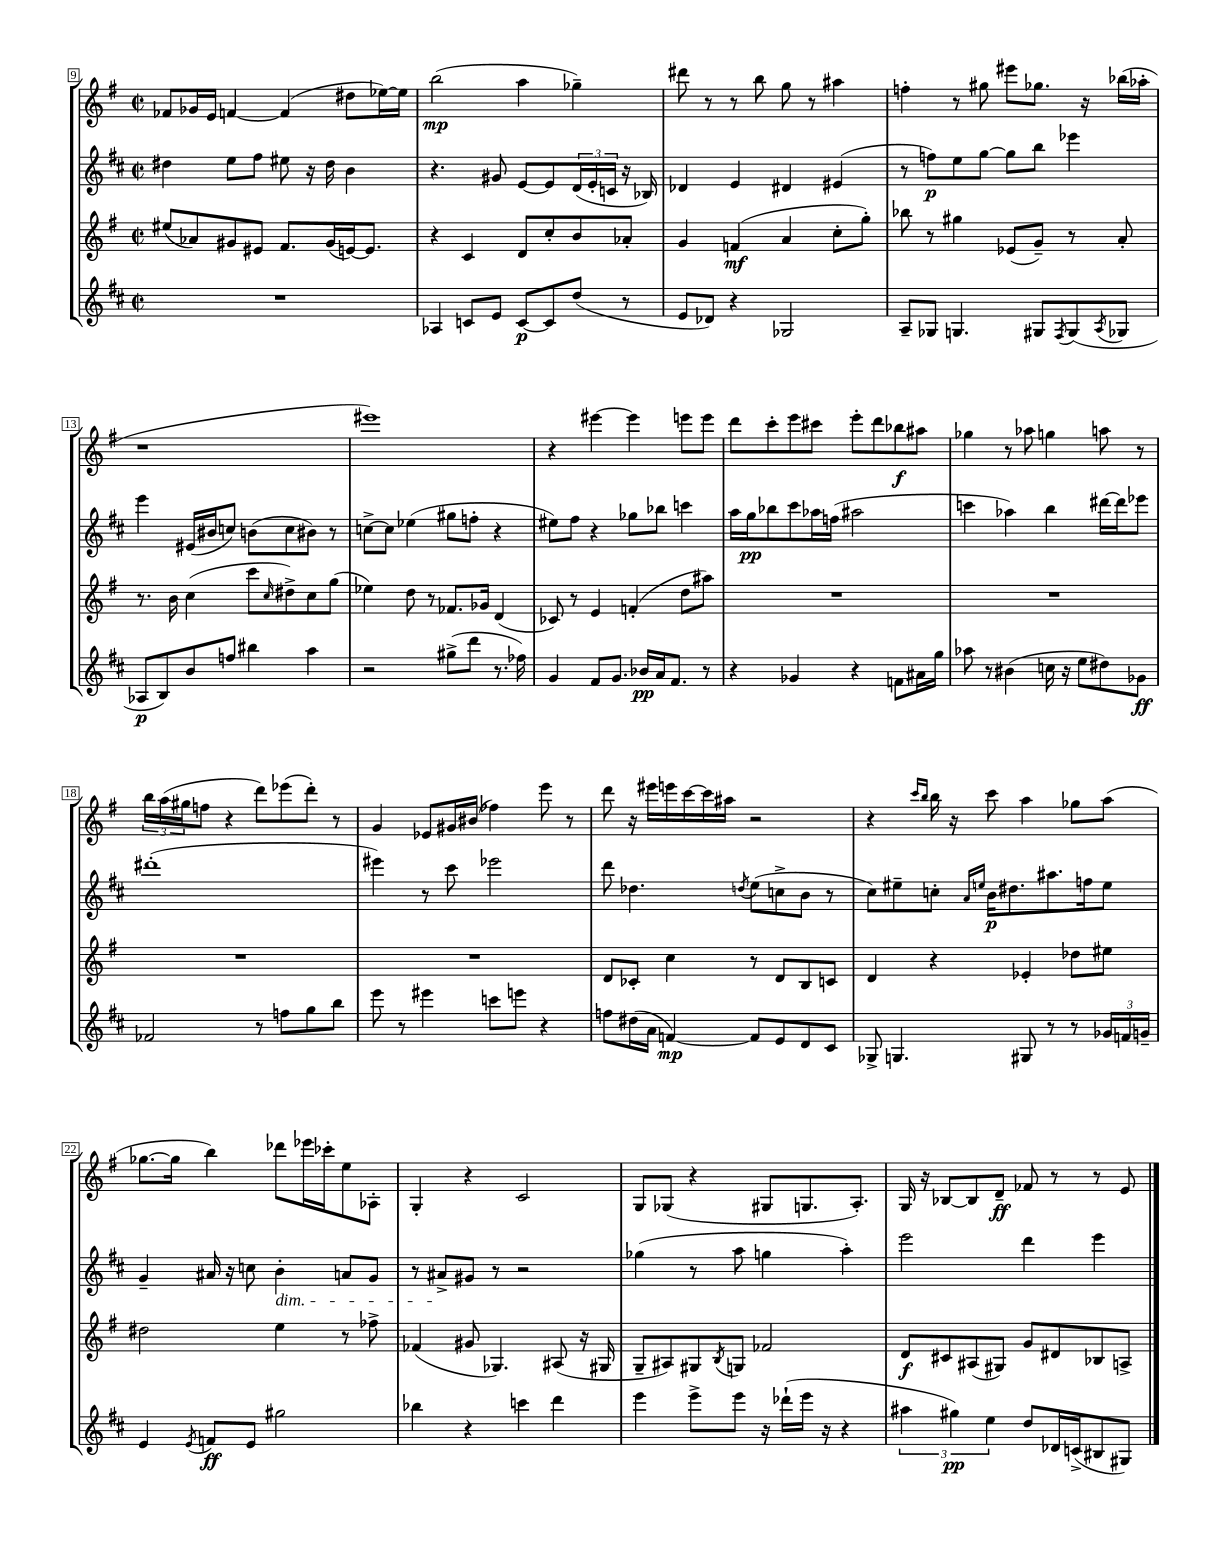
<<
\new StaffGroup <<
\new Staff = "s0" {
    \clef treble \key g \major \defaultTimeSignature \time 2/2
    fes'8 ges'16 e'16 f'4~ f'4( dis''8 ees''16~) ees''16 |
    b''2\mp( a''4 ges''4--) |
    dis'''8 r8 r8 b''8 g''8 r8 ais''4 |
    f''4-. r8 gis''8 eis'''8 ges''8. r16 bes''16( aes''16-. |
    r1 |
    eis'''1) |
    r4 eis'''4~ eis'''4 e'''8 e'''8 |
    d'''8 c'''8-. e'''8 cis'''8 e'''8-. d'''8 bes''8\f ais''8 |
    ges''4 r8 aes''8 g''4 a''8 r8 |
    \tuplet 3/2 { b''16 a''16( gis''16 } f''8 r4 d'''8) ees'''8( d'''8-.) r8 |
    g'4 ees'8 gis'16 bis'16( fes''4) e'''8 r8 |
    d'''8 r16 eis'''16 e'''16 c'''16~ c'''16 ais''16 r2 |
    r4 \grace { c'''16 b''16 } b''16 r16 c'''8 a''4 ges''8 a''8( |
    ges''8.~ ges''16 b''4) des'''8 ees'''16 ces'''16-. e''8 aes8-. |
    g4-. r4 c'2 |
    g8 ges8( r4 gis8 g8. a8.-.) |
    g16 r16 bes8~ bes8 d'8--\ff fes'8 r8 r8 e'8 \bar "|." |
}
\new Staff = "s1" {
    \clef treble \key d \major \defaultTimeSignature \time 2/2
    dis''4 e''8 fis''8 eis''8 r16 dis''16 b'4 |
    r4. gis'8 e'8~ e'8 \tuplet 3/2 { d'16( e'16-. c'16 } r16 bes16) |
    des'4 e'4 dis'4 eis'4( |
    r8 f''8\p) e''8 g''8~ g''8 b''8 ees'''4 |
    e'''4 eis'16( bis'16 c''8) b'8( c''8 bis'8) r8 |
    c''8~-> c''8 ees''4( gis''8 f''8-. r4 |
    eis''8) fis''8 r4 ges''8 bes''8 c'''4 |
    a''16 g''16\pp bes''8 cis'''8 aes''16 f''16( ais''2 |
    c'''4 aes''4) b''4 dis'''16~ dis'''16 ees'''8 |
    dis'''1-.( |
    eis'''4) r8 cis'''8 ees'''2 |
    d'''8 des''4. \acciaccatura { d''8 } e''8( c''8-> b'8 r8 |
    cis''8) eis''8-- c''8-. \grace { a'16 e''16 } b'16\p dis''8. ais''8. f''16 e''8 |
    g'4-- ais'16 r16 c''8 b'4-.\dim a'8 g'8 |
    r8 ais'8->\! gis'8 r8 r2 |
    ges''4( r8 a''8 g''4 a''4-.) |
    e'''2 d'''4 e'''4 \bar "|." |
}
\new Staff = "s2" {
    \clef treble \key g \major \defaultTimeSignature \time 2/2
    eis''8( aes'8) gis'8 eis'8 fis'8. gis'16( e'16~) e'8. |
    r4 c'4 d'8 c''8-. b'8 aes'8-. |
    g'4 f'4\mf( a'4 c''8-. g''8-.) |
    bes''8 r8 gis''4 ees'8( g'8--) r8 a'8-. |
    r8. b'16 c''4( c'''8 \grace { c''16 } dis''8->) c''8 g''8( |
    ees''4) d''8 r8 fes'8. ges'16 d'4( |
    ces'8) r8 e'4 f'4-.( d''8 ais''8) |
    R1 |
    R1 |
    R1 |
    R1 |
    d'8 ces'8-. c''4 r8 d'8 b8 c'8 |
    d'4 r4 ees'4-. des''8 eis''8 |
    dis''2 e''4 r8 fes''8-> |
    fes'4( gis'8 ges4.) ais8( r16 gis16 |
    g8-- ais8) gis8 \acciaccatura { b8 } g8 fes'2 |
    d'8\f cis'8 ais8( gis8) g'8 dis'8 bes8 a8-> \bar "|." |
}
\new Staff = "s3" {
    \clef treble \key d \major \defaultTimeSignature \time 2/2
    R1 |
    aes4 c'8 e'8 c'8~\p c'8 d''8( r8 |
    e'8 des'8) r4 ges2 |
    a8-- ges8 g4. gis8 \acciaccatura { fis8 } gis8( \acciaccatura { a8 } ges8 |
    aes8\p b8) b'8 f''8 bis''4 a''4 |
    r2 gis''8->( d'''8 r8. fes''16) |
    g'4 fis'8 g'8. bes'16\pp a'16 fis'8. r8 |
    r4 ges'4 r4 f'8 ais'16 g''16 |
    aes''8 r8 bis'4( c''16 r16 e''8 dis''8) ges'8\ff |
    fes'2 r8 f''8 g''8 b''8 |
    e'''8 r8 eis'''4 c'''8 e'''8 r4 |
    f''8 dis''16( a'16 f'4~\mp) f'8 e'8 d'8 cis'8 |
    ges8-> g4. gis8 r8 r8 \tuplet 3/2 { ges'16 f'16 g'16-- } |
    e'4 \acciaccatura { e'8 } f'8\ff e'8 gis''2 |
    bes''4 r4 c'''4 d'''4 |
    e'''4 e'''8-> e'''8 r16 des'''16-!( e'''16 r16 r4 |
    \tuplet 3/2 { ais''4 gis''4\pp) e''4 } d''8 des'16 c'16->( bis8 gis8) \bar "|." |
}
>>
>>
\layout { \context { \Score currentBarNumber = #9 \override BarNumber.stencil = #(make-stencil-boxer 0.1 0.3 ly:text-interface::print) } }
